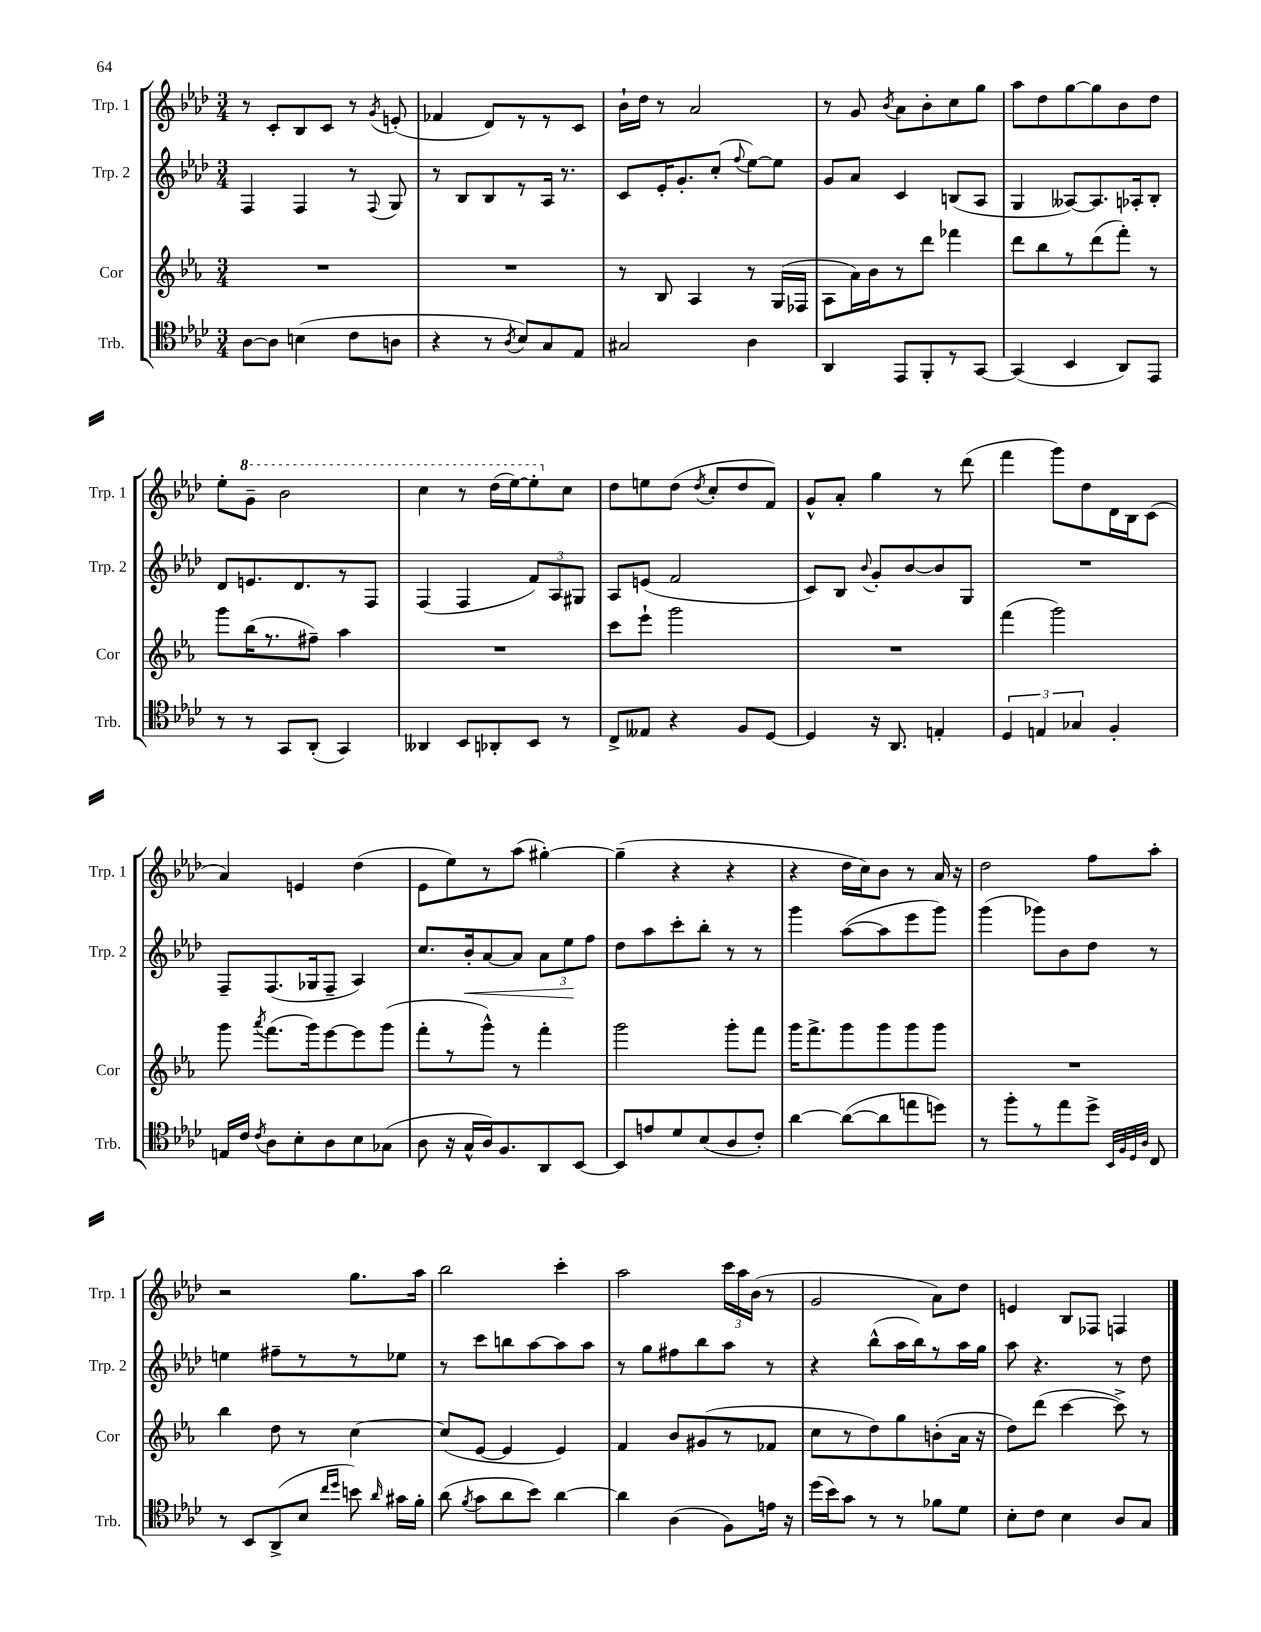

**kern	**kern	**kern	**kern
*staff4	*staff3	*staff2	*staff1
*clefC4	*clefG2	*clefG2	*clefG2
*k[b-e-a-d-]	*k[b-e-a-]	*k[b-e-a-d-]	*k[b-e-a-d-]
*M3/4	*M3/4	*M3/4	*M3/4
[8A-\L	2.r	4F/	8r
8A-\]J	.	.	8c'/L
(4B\	.	4F/	8B-/
.	.	.	8c/J
8c\L	.	8r	8r
.	.	8qqF/	8qg/
8A\J	.	8G/	(8e'/
=	=	=	=
4r	2.r	8r	4f-/
.	.	8B-/L	.
8r	.	8B-/	8d-/L)
8qA-/	.	.	.
8B-/L)	.	8r	8r
8G/	.	16A-/Jk	8r
.	.	8.r	.
8E-/J	.	.	8c/J
=	=	=	=
2G#/	8r	8c/L	16b-`\LL
.	.	.	16dd-\JJ
.	8B-/	16e-'/K	8r
.	.	8.g'/	.
.	4A-/	.	2a-/
.	.	(8cc'/J	.
.	.	8qqff/	.
4A-\	8r	[8ee-\L)	.
.	(16G/LL	8ee-\]J	.
.	16F-/JJ	.	.
=	=	=	=
4AA-/	8A-\L	8g/L	8r
.	16a-\L)	8a-/J	8g/
.	16b-\J	.	.
.	.	.	8qb-/
8EE-/L	8r	4c/	8a-\L
8FF'/	8ddd\J	.	8b-'\
8r	4fff-\	(8B/L	8cc\
[8GG/J	.	8A-/J	8gg\J
=	=	=	=
(4GG/]	8ddd\L	4G/	8aa-\L
.	8bb-\	.	8dd-\
4BB-/	8r	[8A--/L)	[8gg\
.	(8ddd\	8.A--/]	8gg\]
8AA-/L)	8fff'\J)	.	8b-\
.	.	16A-'/k	.
8EE-/J	8r	8B-'/J	8dd-\J
=	=	=	=
8r	8ggg\L	8d-/L	8ee-'\L
8r	(16bb-\K	8.e/	8gg~\J
.	8.r	.	.
8GG/L	.	.	2bb-\
.	.	8.d-/	.
(8AA-'/J	8ff#~\J)	.	.
4GG/)	4aa-\	8r	.
.	.	8F/J	.
=	=	=	=
4AA--/	2.r	(4F/	4ccc\
8BB-/L	.	4F/	8r
8AA-'/	.	.	(16ddd-\LL
.	.	.	[16eee-\J)
8BB-/J	.	12f/L)	8eee-'\]
.	.	12A-/	.
8r	.	.	8cc\J
.	.	12G#/J	.
=	=	=	=
8C^/L	8ccc\L	8A-/L	8dd-\L
8E--/J	8eee-`\J	(8e/J	8ee\
4r	2ggg\	2f/	(8dd-\J
.	.	.	8qdd-/
.	.	.	8cc'/L
8F/L	.	.	8dd-/
[8D-/J	.	.	8f/J)
=	=	=	=
4D-/]	2.r	8c/L)	8g^^/L
.	.	8B-/J	8a-'/J
.	.	8qqb-/	.
16r	.	8g'/L	4gg\
8.AA-/	.	.	.
.	.	[8b-/	.
4E'/	.	8b-/]	8r
.	.	8G/J	(8ddd-\
=	=	=	=
6D-/	(4fff\	2.r	4fff\
6E/	.	.	.
.	2ggg\)	.	8ggg\L)
6G-/	.	.	.
.	.	.	8dd-\
4F'/	.	.	16d-\L
.	.	.	16B-\J
.	.	.	(8c\J
=	=	=	=
16E/LL	8ggg\	8F~/L	4a-/)
16c/JJ	.	.	.
8qc/	8qaaa-/	.	.
8A-\L	(8.fff\L	(8.F/	.
8B-'\	.	.	4e/
.	16ggg\k)	16G-/k	.
8A-\	[8eee-\	8F~/J	.
8B-\	8eee-\]	4A-/)	(4dd-\
(8G-\J	(8ggg\J	.	.
=	=	=	=
8A-\	8fff'\L	8.cc/L	8e-\L
16r	8r	.	8ee-\)
16G^^/LL	.	16b-'/k	.
16A-/J)	8ggg^^\J)	[8a-/	8r
8.F/	.	.	.
.	8r	8a-/]J	(8aa-\J
8AA-/	4fff'\	12a-\L	[4gg#'\)
.	.	12ee-\	.
[8BB-/J	.	.	.
.	.	12ff\J	.
=	=	=	=
8BB-/]L	2ggg\	8dd-\L	(4gg#~\]
8e/	.	8aa-\	.
8d-/	.	8ccc'\	4r
(8B-/	.	8bb-'\J	.
8A-/	8ggg'\L	8r	4r
8c'/J)	8fff\J	8r	.
=	=	=	=
[4a-\	16ggg\LK	4ggg\	4r
.	8.fff^\	.	.
(8a-\_L	8ggg\	([8aa-\L	16dd-\LL
.	.	.	16cc\J)
8a-\]	8ggg\	8aa-\]	8b-\J
8ee\	8ggg\	8eee-\	8r
8dd\J)	8ggg\J	8ggg\J)	16a-/
.	.	.	16r
=	=	=	=
8r	2.r	(4ggg\	2dd-\
8ff'\L	.	.	.
8r	.	8ggg-\L)	.
8ee-\	.	8b-\	.
8dd-^\J	.	8dd-\J	8ff\L
32qqBB-/LLL	.	.	.
32qqF/	.	.	.
32qqD-/	.	.	.
32qqA-/JJJ	.	.	.
8C/	.	8r	8aa-'\J
=	=	=	=
8r	4bb-\	4ee\	2r
8BB-/L	.	.	.
(8AA-^/	8dd\	8ff#~\L	.
8B-/J	8r	8r	.
16qqcc/LL	.	.	.
16qqdd-/JJ	.	.	.
8b\)	[4cc\	8r	8.gg\L
16qqa-/	.	.	.
16g#\LL	.	8ee-\J	.
16f'\JJ	.	.	16aa-\Jk
=	=	=	=
(8a-\	(8cc/]L	8r	2bb-\
8qf/	.	.	.
8g\L	[8e-/J	8ccc\L	.
8a-\	4e-/]	8bb\	.
8b-\J)	.	[8aa-\	.
[4a-\	4e-/)	8aa-\]	4ccc'\
.	.	8aa-\J	.
=	=	=	=
4a-\]	4f/	8r	2aa-\
.	.	8gg\L	.
(4A-\	8b-/L	8ff#\	.
.	(8g#/	8bb-\	.
8F\L)	8r	8aa-\J	24ccc\LL
.	.	.	24aa-\
.	.	.	(24b-\JJ
16e\Jk	8f-/J	8r	8r
16r	.	.	.
=	=	=	=
(16dd-\LL	8cc\L	4r	2g/
16b-\J)	.	.	.
8g\J	8r	.	.
8r	8dd\)	(8bb-^^\L	.
8r	8gg\	16aa-\L	.
.	.	16bb-\J)	.
8f-\L	(8b'\	8r	8a-\L)
8d-\J	16a-\Jk	16aa-\L	8dd-\J
.	16r	16gg\JJ	.
=	=	=	=
8B-'\L	8dd\L)	8aa-\	4e/
8c\J	(8ddd\J	4.r	.
4B-\	[4ccc\	.	8B-/L
.	.	.	8F-/J
8A-/L	8ccc^\])	8r	4F/
8G/J	8r	8dd-\	.
==	==	==	==
*-	*-	*-	*-
